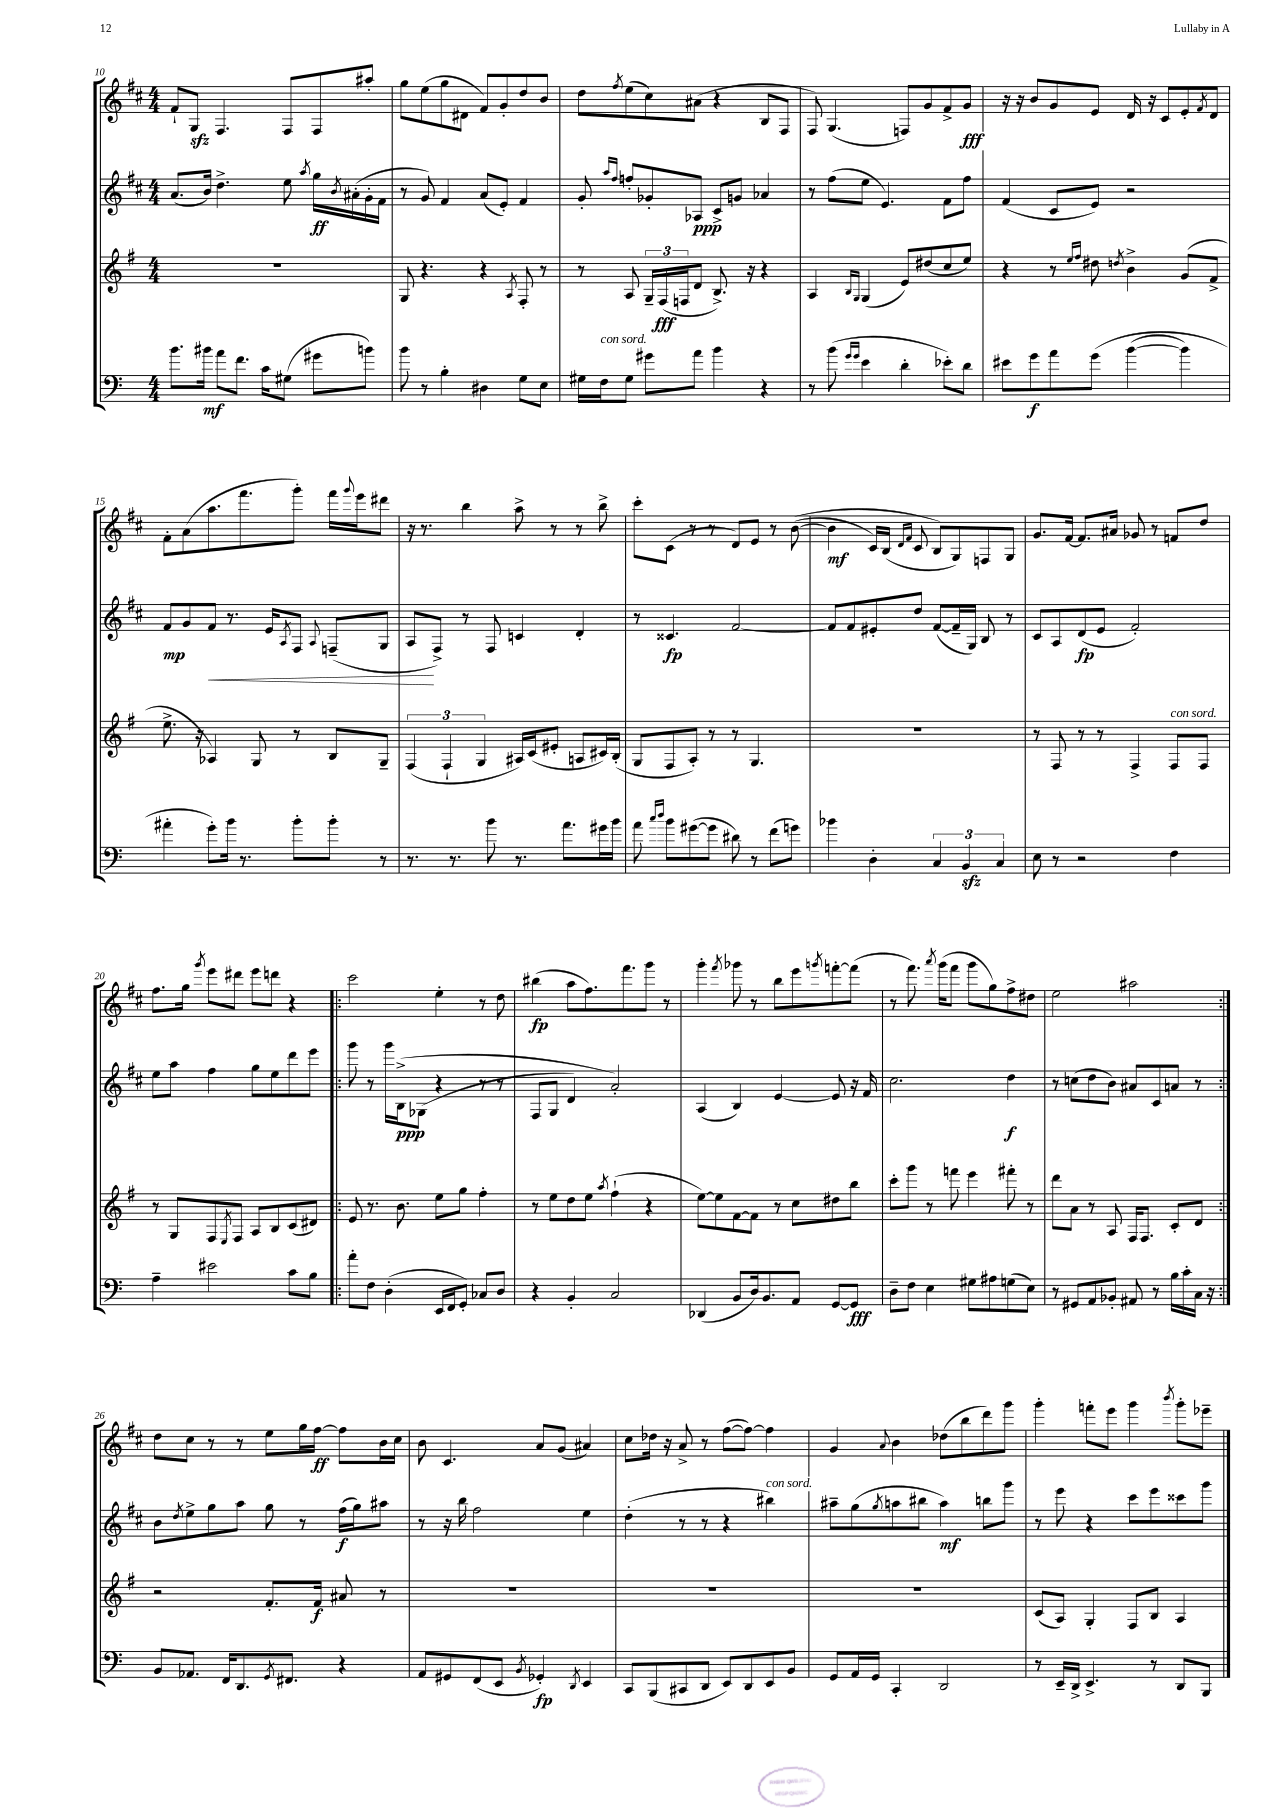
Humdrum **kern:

**kern	**kern	**kern	**kern
*staff4	*staff3	*staff2	*staff1
*clefF4	*clefG2	*clefG2	*clefG2
*k[]	*k[f#]	*k[f#c#]	*k[f#c#]
*M4/4	*M4/4	*M4/4	*M4/4
8.b	1r	(8.a	8f#`
.	.	.	8G
16b#	.	16b)	.
8a	.	4.dd^	4.F#
8.f	.	.	.
16c	.	.	.
(8G#	.	8ee	8F#
.	.	8qaa	.
8g#	.	16gg	8F#
.	.	8qb	.
.	.	(16a#'	.
8b)	.	16g'	8aa#'
.	.	16f#	.
=	=	=	=
8b	8G	8r	8gg
8r	4.r	8g)	(8ee
4B'	.	4f#	8gg
.	.	.	8d#
4D#	4r	(8a	8f#)
.	.	8e')	8g'
.	8qA	.	.
8G	8F#'	4f#	8dd
8E	8r	.	8b
=	=	=	=
16G#	8r	8g'	8dd
16F	.	.	.
.	.	16qqaa	.
.	.	16qqff#	8qff#
8G#	8A	8ff'	(8ee
8g#	24G~	8g-'	8cc#)
.	(24F#	.	.
.	24F	.	.
8a	8d	8A-	(8a#
4b	8.B^)	8c#^	4r
.	.	8g	.
.	16r	.	.
4r	4r	4a-	8B
.	.	.	8F#
=	=	=	=
8r	4A	8r	8F#)
(8b	.	(8ff#	(4.G
16qqg	16qqB	.	.
16qqg	16qqG	.	.
4e	(4G	8ee	.
.	.	4.e)	.
4d'	8e)	.	8F)
.	(8dd#	.	8g
8e-')	8cc	8f#	8f#^
8d	8ee)	8ff#	8g
=	=	=	=
8e#	4r	(4f#	16r
.	.	.	16r
8g	.	.	8b
8a	8r	8c#	8g
.	16qqee	.	.
.	16qqff#	.	.
&(8g	8dd#	8e)	8e
.	8qdd	.	.
([4b	4b^	2r	16d
.	.	.	16r
.	.	.	8c#
4b])	(8g	.	8e'
.	.	.	8qf#
.	8f#^	.	8d
=	=	=	=
4a#'	8.ee^	8f#	8f#'
.	.	8g	(8a
.	16r	.	.
8g'&)	4A-)	8f#	8.aa
16b	.	8.r	.
8.r	.	.	8.fff#
.	8G	.	.
.	.	16e	.
.	.	8qA	.
8b'	8r	8F#	8ggg')
.	.	8qqA	.
8b'	8B	(8F~	16fff#
.	.	.	8qqggg
.	.	.	16eee
8r	8G~	8G	8ddd#
=	=	=	=
8.r	(6F#	8A	16r
.	.	.	8.r
.	.	8F#^)	.
.	6F#`	.	.
8.r	.	.	.
.	.	8r	4bb
.	6G	.	.
8b	.	8F#	.
8.r	16A#)	4c	8aa^
.	(16c	.	.
.	8e#'	.	8r
8.a	.	.	.
.	8A	4d'	8r
16g#	16c#)	.	8bb^
16b	(16B'	.	.
=	=	=	=
8a	8G	8r	8ccc#'
16qqcc	.	.	.
16qqdd	.	.	.
8b	8F#	4.c##	(8c#
([8g#	8A')	.	8r
8g#]	8r	.	8r
8d#)	8r	[2f#	8d)
8r	4.G	.	8e
(8f	.	.	8r
8g)	.	.	&(([8b
=	=	=	=
4b-	1r	8f#]	4b]
.	.	8f#	.
4D'	.	8e#'	16c#)
.	.	.	(16B
.	.	.	16qqd
.	.	.	16qqf#
.	.	8dd	8c#
6C	.	([8f#	8B&)
.	.	16f#~]	8G)
6BB	.	.	.
.	.	16G)	.
.	.	8B	8F
6C	.	.	.
.	.	8r	8G
=	=	=	=
8E	8r	8c#	8.g
8r	8F#	8A	.
.	.	.	[16f#
2r	8r	(8d	8.f#]
.	8r	8e	.
.	.	.	16a#
.	4F#^	2f#')	8g-
.	.	.	8r
4F	8F#	.	8f
.	8F#	.	8dd
=	=	=	=
4A~	8r	8ee	8.ff#
.	8G	8aa	.
.	.	.	16gg
.	.	.	8qggg
2e#	8F#	4ff#	8eee
.	8qE	.	.
.	8F#	.	8ddd#
.	8A	8gg	8eee
.	8B	8ee	8ddd
8c	(8c	8ddd	4r
8B	8d#)	8eee	.
=!|:	=!|:	=!|:	=!|:
8a'	8e	8ggg	2ccc#
8F	8.r	8r	.
(4D'	.	16ggg	.
.	8.b	&(16B^	.
.	.	(8G-	.
16EE	8ee	4r	4ee'
16FF	.	.	.
8GG')	8gg	.	.
8C-	4ff#'	8r	8r
8D	.	8r	8dd
=	=	=	=
4r	8r	8F#	(4bb#
.	8ee	8G	.
4BB'	8dd	4d)	8aa
.	8ee	.	8.ff#)
.	8qaa	.	.
2C	(4ff#`	2a'&)	.
.	.	.	8.fff#
.	4r	.	8ggg
.	.	.	8r
=	=	=	=
(4DD-	[8ee)	(4A	4ggg'
.	8ee]	.	.
.	.	.	8qfff#
8BB	[8f#	4B)	8ggg-
16D)	8f#]	.	8r
8.BB	.	.	.
.	8r	[4e	8bb
8AA	8cc	.	8eee
.	.	.	8qggg
[8GG	8dd#	8e]	[8fff'
8GG]	8bb	16r	(8fff]
.	.	16f#	.
=	=	=	=
8D~	8ccc'	2.cc#	8r
8F	8ggg	.	8.fff#)
4E	8r	.	.
.	.	.	8qaaa
.	.	.	(16ggg
.	8fff	.	8fff#
8G#	4eee	.	8ggg
8A#	.	.	8gg)
(8G	8fff#'	4dd	8ff#^
8E)	8r	.	8dd#
=	=	=	=
8r	8ddd	8r	2ee
8GG#	8a	(8cc	.
8AA	8r	8dd	.
8BB-'	8A	8b)	.
8AA#	16F#	8a#	2aa#
.	8.F#	.	.
8r	.	8c#	.
16B	8c'	8a	.
16c'	.	.	.
16C	8d	8r	.
16r	.	.	.
=:|!	=:|!	=:|!	=:|!
8BB	2r	8b	8dd
.	.	8qdd	.
8.AA-	.	8ee^	8cc#
.	.	8gg	8r
16FF	.	.	.
8.DD	.	8aa	8r
.	8.f#'	8gg	8ee
8qGG	.	.	.
8.FF#	.	.	.
.	.	8r	16gg
.	16f#	.	[16ff#
4r	8a#	(16ff#	8ff#]
.	.	16gg)	.
.	8r	8aa#	16b
.	.	.	16cc#
=	=	=	=
8AA	1r	8r	8b
8GG#	.	16r	4.c#
.	.	16bb	.
(8FF	.	2ff#	.
8EE	.	.	.
8qBB	.	.	.
4GG-')	.	.	8a
.	.	.	(8g
8qDD	.	.	.
4EE	.	4ee	4a#)
=	=	=	=
8CC	1r	(4dd'	8cc#
(8BBB	.	.	16dd-
.	.	.	16r
8CC#	.	8r	8a^
8DD	.	8r	8r
8EE)	.	4r	([8ff#
8DD	.	.	8ff#_)
8EE	.	4bb#)	4ff#]
8BB	.	.	.
=	=	=	=
8GG	1r	8aa#~	4g
16AA	.	(8gg	.
16GG	.	.	.
.	.	8qgg	8qqa
4CC'	.	8aa	4b
.	.	8bb#	.
2DD	.	4aa)	(8dd-
.	.	.	8bb
.	.	8bb	8ddd)
.	.	8ggg	8ggg
=	=	=	=
8r	(8c	8r	4ggg'
16EE~	8A)	8eee	.
16DD^	.	.	.
4.EE^	4G'	4r	8fff'
.	.	.	8eee
.	8F#	8ccc#	4ggg
8r	8B	8eee	.
.	.	.	8qbbb
8DD	4A	8ccc##	8ggg'
8BBB	.	8ggg	8eee-~
==	==	==	==
*-	*-	*-	*-
